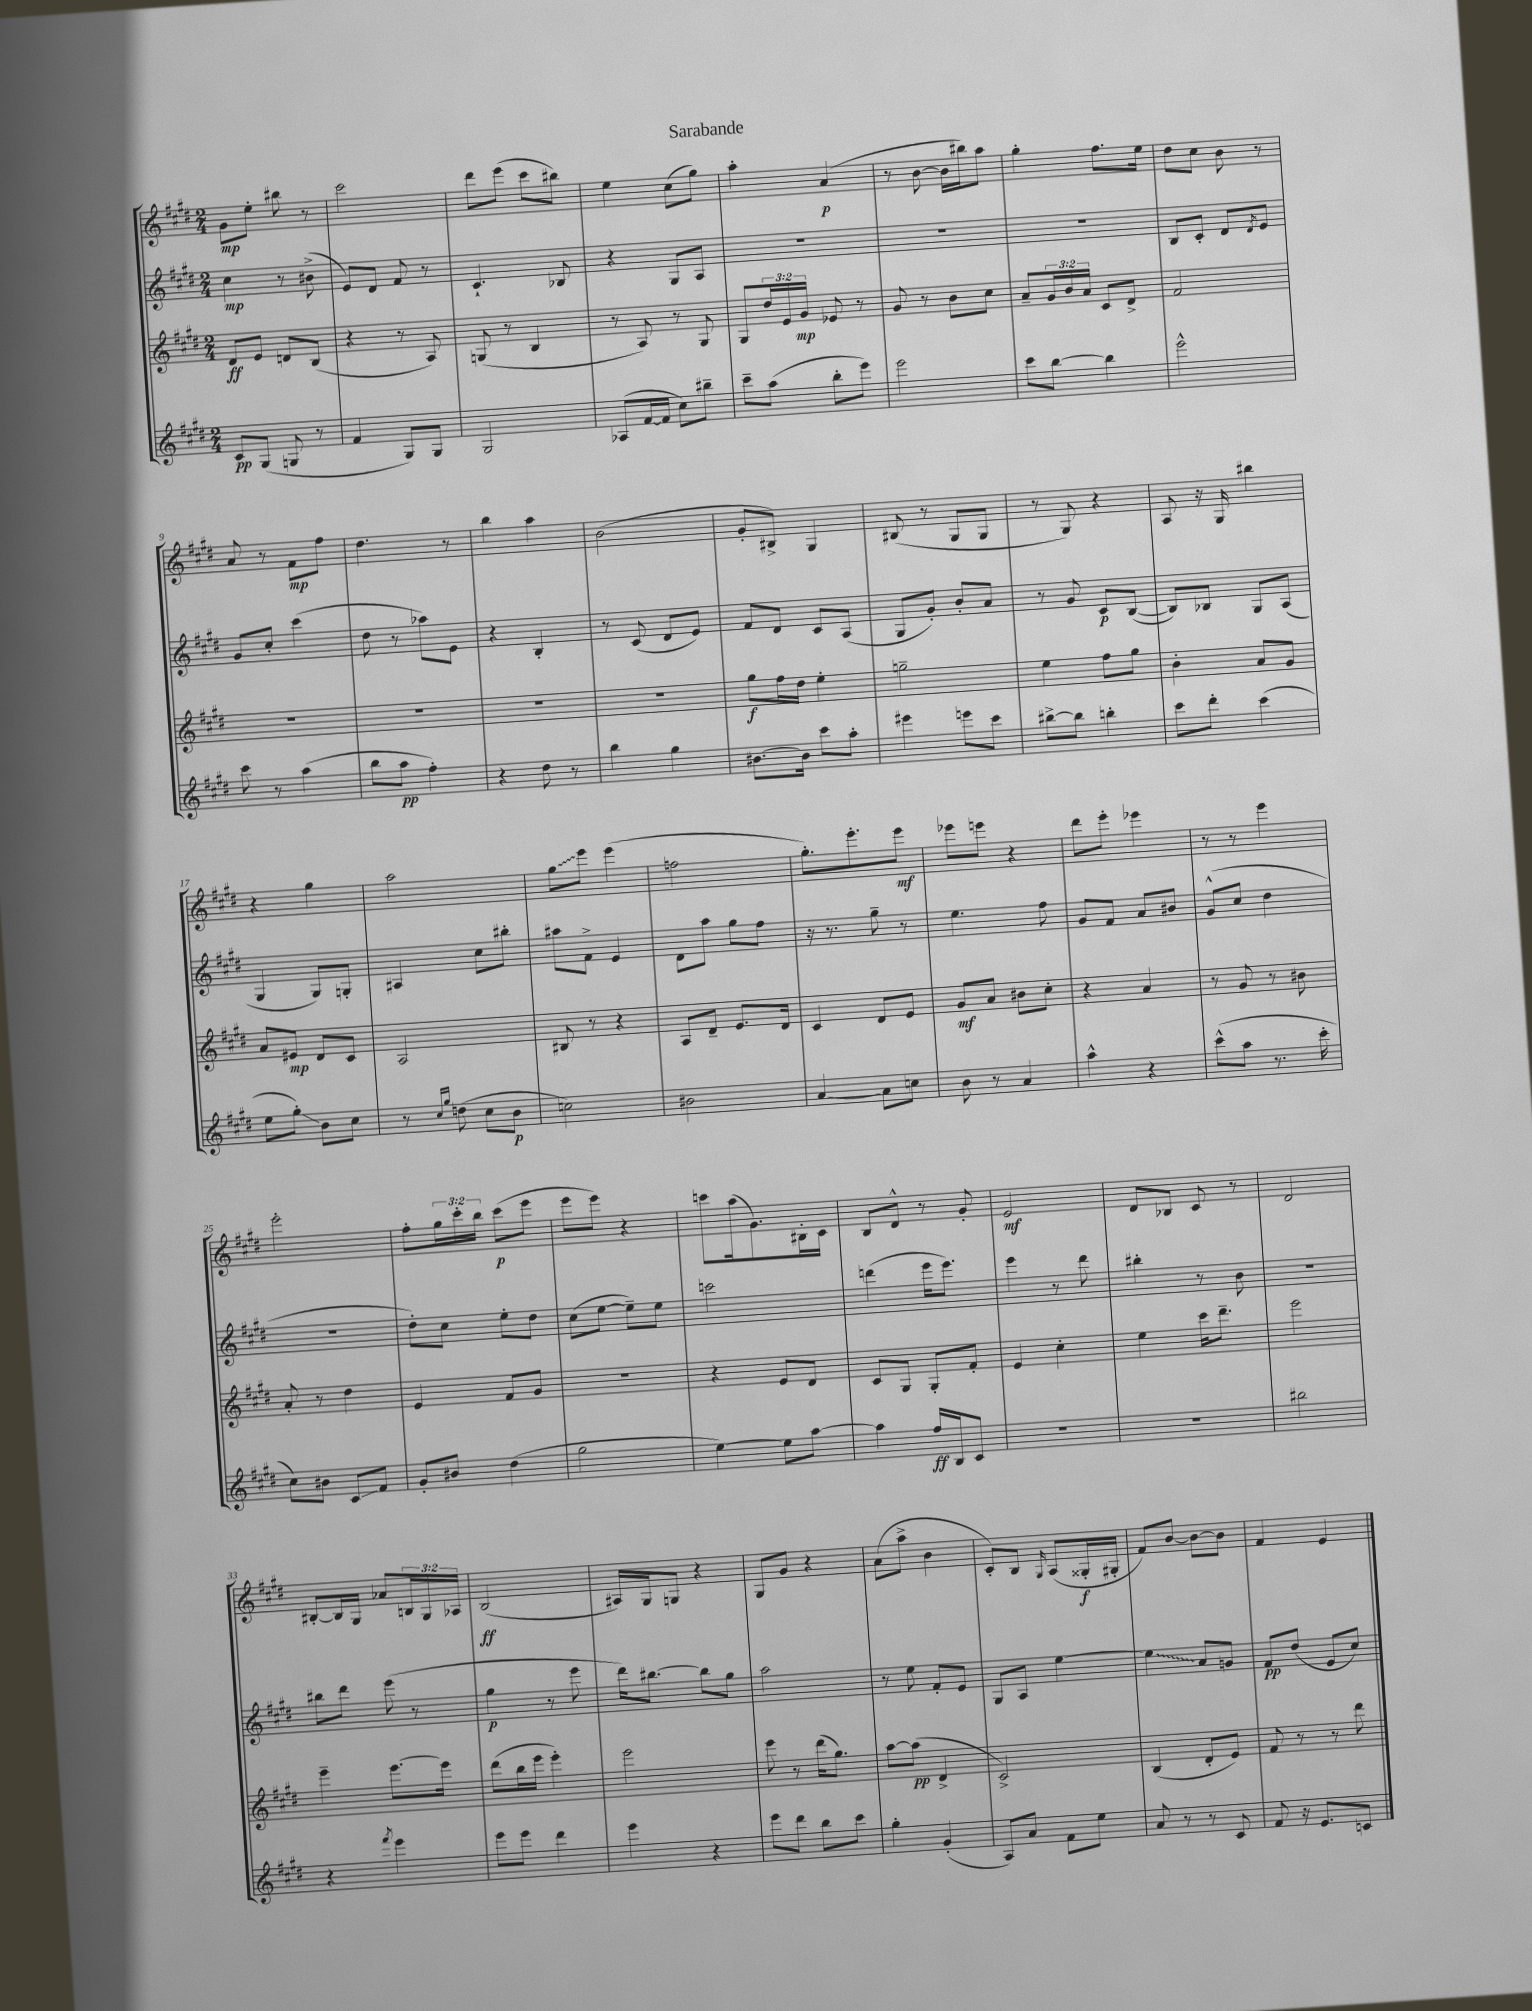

**kern	**kern	**kern	**kern
*staff4	*staff3	*staff2	*staff1
*clefG2	*clefG2	*clefG2	*clefG2
*k[f#c#g#d#]	*k[f#c#g#d#]	*k[f#c#g#d#]	*k[f#c#g#d#]
*M2/4	*M2/4	*M2/4	*M2/4
8c#	8d#	4cc#	8g#
(8G#	8e	.	8ee'
8G	8d	8r	8bb#
8r	(8B	(8b#^	8r
=	=	=	=
4f#	4r	8e)	2ccc#
.	.	8d#	.
8G#)	8r	8f#	.
8G#	8A)	8r	.
=	=	=	=
2G#	(8G	4.c#`	8ddd#
.	8r	.	(8eee
.	4B	.	8ccc#
.	.	8B-	8bb#)
=	=	=	=
(8A-	8r	4r	4ee
[16f#	8A)	.	.
16f#]	.	.	.
8cc#)	8r	8G#	(8cc#
8bb#~	8G#	8A	8gg#)
=	=	=	=
8ccc#~	8G#	2r	4aa'
(8aa	24dd#	.	.
.	24e	.	.
.	24g#	.	.
8bb'	8e-	.	(4a
8eee)	8r	.	.
=	=	=	=
2eee	8g#	2r	8r
.	8r	.	[8b
.	8b	.	16b]
.	.	.	16bb#)
.	8cc#	.	8aa
=	=	=	=
8ccc#	8a~	2r	4gg#'
[8bb	24g#	.	.
.	24b	.	.
.	24a	.	.
4bb]	8c#	.	8.ff#
.	8d#^	.	.
.	.	.	16ee
=	=	=	=
2eee^^	2f#	8B	8dd#
.	.	8c#'	8cc#
.	.	8d#	8b
.	.	8qd#	.
.	.	8e	8r
=	=	=	=
8ccc#	2r	8g#	8a
8r	.	8cc#'	8r
(4aa	.	(4ccc#	8f#
.	.	.	8ff#
=	=	=	=
8bb	2r	8dd#	4.dd#
8aa	.	8r	.
4ff#')	.	8aa-)	.
.	.	8e	8r
=	=	=	=
4r	2r	4r	4bb
8dd#	.	4B'	4aa
8r	.	.	.
=	=	=	=
4bb	2r	8r	(2b
.	.	(8c#	.
4gg#	.	8d#	.
.	.	8e)	.
=	=	=	=
[8.b#	8gg#	8f#	8g#'
.	16ff#	8d#	8B#^)
16b#]	16dd#	.	.
8ccc#	4ee'	8c#	4G#
8aa'	.	(8A	.
=	=	=	=
4eee#	2gg~	8G#	(8B#
.	.	8g#')	8r
8eee	.	8b'	8G#
8ccc#	.	8a	8G#
=	=	=	=
[8bb#^	4ee	8r	8r
8bb#]	.	8g#	8G#)
4bb'	8ff#	8c#	4r
.	8gg#	([8B	.
=	=	=	=
8ccc#	4b'	8B])	8A
8ddd#'	.	8B-	16r
.	.	.	16G#
(4ccc#	8a	8G#	4bb#
.	8g#	(8A	.
=	=	=	=
8ee	8a	4G#	4r
8gg#')	8e#	.	.
8b	8d#	8G#)	4gg#
8cc#	8c#	8G'	.
=	=	=	=
8r	2A	4A#	2aa
16qqcc#	.	.	.
16qqgg#	.	.	.
(8dd	.	.	.
8cc#	.	8cc#	.
8b	.	8bb#'	.
=	=	=	=
2cc)	8B#	8aa#	8gg#
.	8r	8f#^	8eee
.	4r	4e	(4eee
=	=	=	=
2b#	8A	8d#	2ff
.	8d#~	8aa	.
.	8.e	8gg#	.
.	.	8ff#	.
.	16d#	.	.
=	=	=	=
[4a	4c#	16r	8.gg#')
.	.	8.r	.
.	.	.	8.eee'
8a]	8d#	8gg#~	.
8cc	8e	8r	8eee
=	=	=	=
8b	8g#	4.ee	8eee-
8r	8a	.	8eee
4a	8b#	.	4r
.	8cc#'	8ff#	.
=	=	=	=
4aa^^	4r	8g#	8ddd#
.	.	8f#	8eee'
4r	4a	8a	4eee-
.	.	8b#	.
=	=	=	=
(8ccc#^^	8r	(8g#^^	8r
8aa	8g#	8cc#	8r
8.r	8r	4dd#	4eee
.	8b#	.	.
16ccc#'	.	.	.
=	=	=	=
8cc#)	8a'	2r	2eee'
8b#	8r	.	.
8c#	4dd#	.	.
8f#	.	.	.
=	=	=	=
8g#'	4e	8dd#')	8ff#'
8b#	.	8cc#	24gg#
.	.	.	24ccc#'
.	.	.	24bb
(4dd#	8f#	8ee'	(8ccc#
.	8g#	8dd#	8eee
=	=	=	=
2gg#	2r	(8cc#	8eee
.	.	[8ee	8eee)
.	.	8ee~])	4r
.	.	8ee	.
=	=	=	=
[4ee)	4r	2ccc	8ccc
.	.	.	(16aa
.	.	.	8.g#)
8ee]	8e	.	.
[8aa	8d#	.	16B#'
.	.	.	16c#
=	=	=	=
4aa]	8c#	(4ddd	8B
.	8G#	.	8d#^^
16ff#	8G#'	16eee	8r
16B	.	8.eee)	.
8c#	8f#'	.	8g#'
=	=	=	=
2r	4e	4eee	2e
.	4cc#'	8r	.
.	.	8ddd#	.
=	=	=	=
2r	4ee	4bb#'	8d#
.	.	.	8B-
.	16ccc#	8r	8c#
.	8.ddd#~	.	.
.	.	8b	8r
=	=	=	=
2bb#	2eee	2r	2d#
=	=	=	=
4r	4eee~	8bb#	[8B#'
.	.	8ddd#	16B#]
.	.	.	16G#
8qfff#	.	.	.
4eee	[8.eee	(8eee	8a-
.	.	8r	24B
.	.	.	24G#
.	16eee]	.	.
.	.	.	24A-
=	=	=	=
8eee	(8ddd#	4gg#	(2B
8eee	16bb	.	.
.	16eee	.	.
4ddd#	4eee')	8r	.
.	.	8eee	.
=	=	=	=
4eee	2eee	16ddd#)	16A#)
.	.	[8.bb#	16G#
.	.	.	8G
4r	.	8bb#]	4r
.	.	8gg#	.
=	=	=	=
8eee	8eee	2aa	8G#
8ddd#	8r	.	8g#
8bb	(16ddd#	.	4r
.	8.gg#)	.	.
8ccc#	.	.	.
=	=	=	=
4gg#'	[8aa	8r	(8a
.	(8aa]	8ee	8aa^
(4g#'	4d#^	8f#'	4b
.	.	8e	.
=	=	=	=
8A)	2c#^)	8G#	8c#')
8a	.	8A	8B
.	.	.	16qqG#
8f#	.	[4ee	(8A
8ee	.	.	16G##'
.	.	.	16G#'
=	=	=	=
8a	(4B	4ee]	8f#)
8r	.	.	[8b
8r	8d#'	8a	8b_
8c#	8e)	8g	8b]
=	=	=	=
8f#	8f#	8f#	4f#
16r	8r	(8dd#	.
8.e	.	.	.
.	8r	8e	4e
8c	8ddd#	8cc#)	.
==	==	==	==
*-	*-	*-	*-
